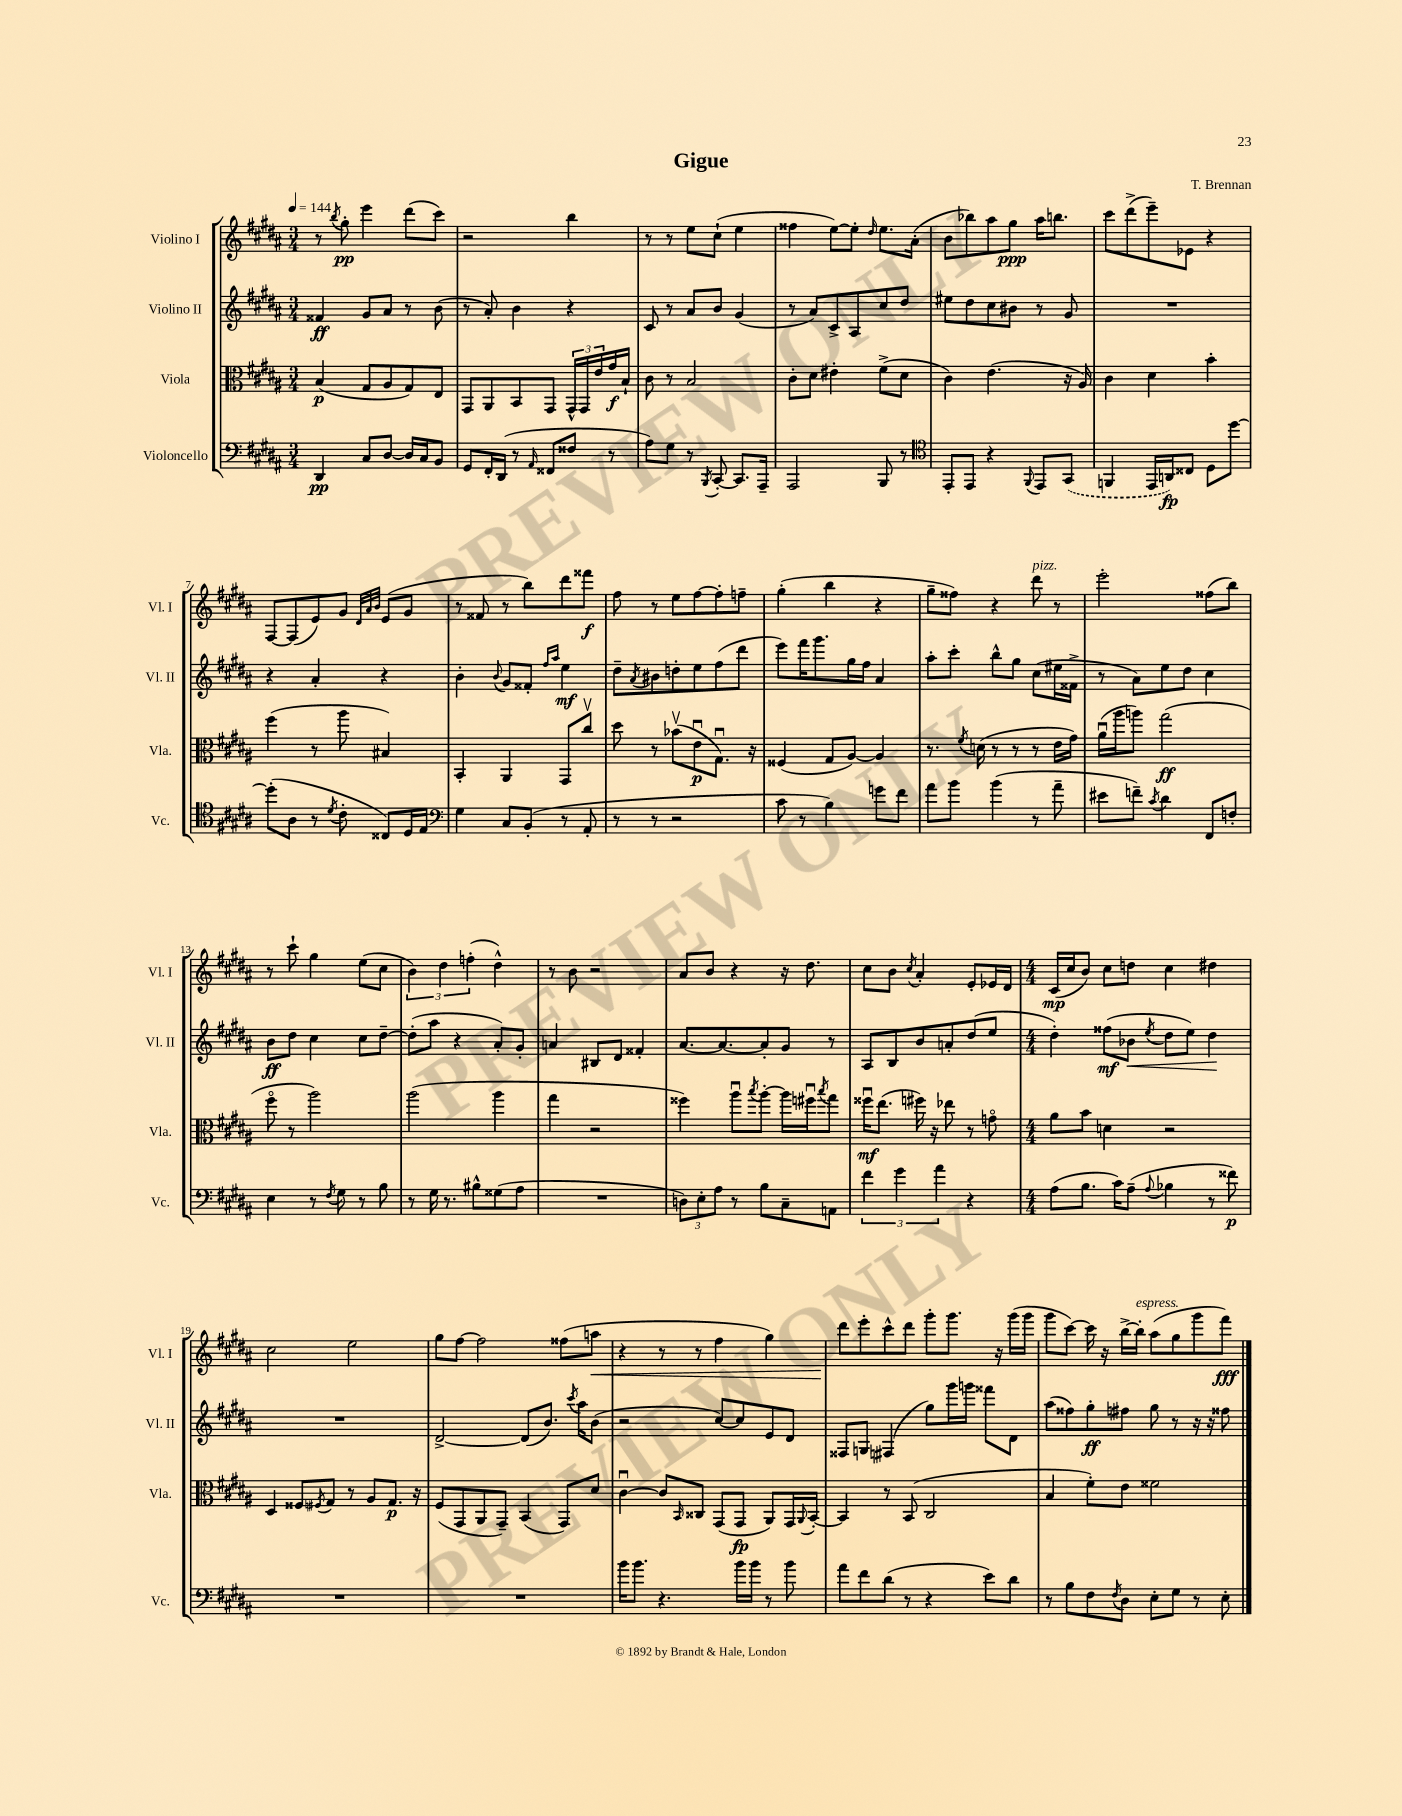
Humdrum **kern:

**kern	**dynam	**kern	**dynam	**kern	**dynam	**kern	**dynam
*part4	*part4	*part3	*part3	*part2	*part2	*part1	*part1
*staff4	*staff4	*staff3	*staff3	*staff2	*staff2	*staff1	*staff1
*I"Violoncello	*	*I"Viola	*	*I"Violino II	*	*I"Violino I	*
*I'Vc.	*	*I'Vla.	*	*I'Vl. II	*	*I'Vl. I	*
*clefF4	*	*clefC3	*	*clefG2	*	*clefG2	*
*k[f#c#g#d#a#]	*	*k[f#c#g#d#a#]	*	*k[f#c#g#d#a#]	*	*k[f#c#g#d#a#]	*
*M3/4	*	*M3/4	*	*M3/4	*	*M3/4	*
*MM144	*	*MM144	*	*MM144	*	*MM144	*
=1	=1	=1	=1	=1	=1	=1	=1
4DD#/	pp	(4B/	p	4f##X/	ff	8r	.
.	.	.	.	.	.	8qbb/	.
.	.	.	.	.	.	8gg#'\	pp
8C#/L	.	8G#/L	.	8g#/L	.	4eee\	.
[8D#/J	.	8A#/	.	8a#/J	.	.	.
16D#/LL]	.	8G#/)	.	8r	.	(8ddd#\L	.
16C#/J	.	.	.	.	.	.	.
8BB/J	.	8E/J	.	(8b\	.	8ccc#\J)	.
=2	=2	=2	=2	=2	=2	=2	=2
8GG#/L	.	8GG#/L	.	8r	.	2r	.
16FF#'/L	.	8AA#/	.	8a#'/)	.	.	.
(16DD#/JJ	.	.	.	.	.	.	.
8r	.	8BB/	.	4b\	.	.	.
16qqAA#/	.	.	.	.	.	.	.
8FF##X/L	.	8GG#/J	.	.	.	.	.
8F##X/J	.	24GG#^^/LL	.	4r	.	4bb\	.
.	.	24GG#/	.	.	.	.	.
.	.	24e/	.	.	.	.	.
8r	.	16g#/	f	.	.	.	.
.	.	16B`/JJ	.	.	.	.	.
=3	=3	=3	=3	=3	=3	=3	=3
8A#\L)	.	8c#\	.	8c#/	.	8r	.
8G#\J	.	8r	.	8r	.	8r	.
8r	.	2B/	.	8a#/L	.	8ee\L	.
8qBBB/	.	.	.	.	.	.	.
[8CC#'/	.	.	.	8b/J	.	(8cc#`\J	.
8.CC#/L]	.	.	.	(4g#/	.	4ee\	.
16AAA#~/Jk	.	.	.	.	.	.	.
=4	=4	=4	=4	=4	=4	=4	=4
2AAA#/	.	8c#'\L	.	8r	.	4ff##X\	.
.	.	8d#\J	.	8a#/L)	.	.	.
.	.	4e#X'\	.	8c#^/	.	[8ee\L)	.
.	.	.	.	8A#/	.	8ee'\J]	.
.	.	.	.	.	.	16qqdd#/	.
8BBB/	.	(8f#^\L	.	8cc#/	.	8.ee\L	.
8r	.	8d#\J	.	8dd#/J	.	.	.
.	.	.	.	.	.	(16a#'\Jk	.
=5	=5	=5	=5	=5	=5	=5	=5
*clefC4	*	*	*	*	*	*	*
8EE'/L	.	4c#\)	.	8ee#X\L	.	8b\L	.
8EE/J	.	.	.	8dd#\	.	8bb-X\)	.
4r	.	(4.e\	.	8cc#\	.	8aa#\	.
.	.	.	.	8b#X\J	.	8gg#\J	ppp
8qqFF#/	.	.	.	.	.	.	.
8EE/L	.	.	.	8r	.	16aa#\KL	.
.	.	.	.	.	.	8.bbn\J	.
(8GG#/J	.	16r	.	8g#/	.	.	.
.	.	16A#/)	.	.	.	.	.
=6	=6	=6	=6	=6	=6	=6	=6
4FFn/	.	4c#\	.	2.r	.	8ccc#\L	.
.	.	.	.	.	.	(8ddd#^\	.
16EE/LL	.	4d#\	.	.	.	8eee~\)	.
16AAn/J)	fp	.	.	.	.	.	.
8C##X/J	.	.	.	.	.	8e-X\J	.
8D#\L	.	4b'\	.	.	.	4r	.
[8dd#\J	.	.	.	.	.	.	.
!!LO:LB:g=z
=7	=7	=7	=7	=7	=7	=7	=7
(8dd#'\L]	.	(4ff#\	.	4r	.	[8F#/L	.
8A#\J	.	.	.	.	.	(8F#/]	.
8r	.	8r	.	4a#'/	.	8e/)	.
8qd#/	.	.	.	.	.	.	.
8c#'\	.	8aa#\	.	.	.	8g#/J	.
.	.	.	.	.	.	32qqd#/LLL	.
.	.	.	.	.	.	32qqa#/	.
.	.	.	.	.	.	32qqb/JJJ	.
8C##X/L)	.	4B#X/)	.	4r	.	(8e/L	.
16D#/L	.	.	.	.	.	8g#/J	.
16E/JJ	.	.	.	.	.	.	.
=8	=8	=8	=8	=8	=8	=8	=8
*clefF4	*	*	*	*	*	*	*
4G#\	.	4BB'/	.	4b'\	.	8r	.
.	.	.	.	.	.	8f##X/	.
.	.	.	.	8qqb/	.	.	.
8C#/L	.	4AA#/	.	8g#/L	.	8r	.
(8BB'/J	.	.	.	8f##X'/J	.	8bb\L)	.
.	.	.	.	16qqff#/LL	.	.	.
.	.	.	.	16qqaa#/JJ	.	.	.
8r	.	8GG#/L	.	4ee\	mf	8ddd#\	.
8AA#'/	.	8cc#v/J	.	.	.	8fff##X\J	f
=9	=9	=9	=9	=9	=9	=9	=9
8r	.	8dd#\	.	8dd#~\L	.	8ff#\	.
.	.	.	.	8qa#/	.	.	.
8r	.	8r	.	8b#X\	.	8r	.
2r	.	(8b-Xv\L	.	8ddn'\	.	8ee\L	.
.	.	8eu\	p	8ee\	.	[8ff#\	.
.	.	8.G#u\J)	.	(8ff#\	.	8ff#'\]	.
.	.	.	.	8ddd#\J	.	8ffn~\J	.
.	.	16r	.	.	.	.	.
=10	=10	=10	=10	=10	=10	=10	=10
8c#\	.	(4F##X/	.	8eee\L)	.	(4gg#'\	.
8r	.	.	.	16fff#\K	.	.	.
.	.	.	.	8.ggg#\	.	.	.
4B\)	.	8G#/L	.	.	.	4bb\	.
.	.	[8A#/J)	.	16gg#\L	.	.	.
.	.	.	.	16ff#\JJ	.	.	.
8gn\L	.	4A#/]	.	4a#/	.	4r	.
8f#\J	.	.	.	.	.	.	.
=11	=11	=11	=11	=11	=11	=11	=11
8a#\L	.	8.r	.	8aa#'\L	.	8gg#~\L	.
8b\J	.	.	.	8ccc#'\J	.	8ff##X\J)	.
.	.	8qf#/	.	.	.	.	.
.	.	(16dn\	.	.	.	.	.
(4b\	.	8r	.	8bb^^\L	.	4r	.
.	.	8r	.	8gg#\J	.	.	.
!	!	!	!	!	!	!LO:TX:a:i:t=pizz.	!
8r	.	8r	.	(8cc#\L	.	8ddd#\	.
8a#~\	.	16e\LL	.	16ee#X\L	.	8r	.
.	.	16g#\JJ)	.	16f##X^\JJ	.	.	.
=12	=12	=12	=12	=12	=12	=12	=12
8e#X\L	.	(16a#u\LL	.	8r	.	2eee'\	.
.	.	16aa#\J	.	.	.	.	.
8fn~\J)	.	8aan\J)	.	8a#\L)	.	.	.
8qc#/	.	.	.	.	.	.	.
4d#\	.	(2gg#\	ff	8ee\	.	.	.
.	.	.	.	8dd#\J	.	.	.
8FF#/L	.	.	.	4cc#\	.	(8ff##X\L	.
8Fn'/J	.	.	.	.	.	8bb\J)	.
!!LO:LB:g=z
=13	=13	=13	=13	=13	=13	=13	=13
4E\	.	8ff#\	.	8b\L	ff	8r	.
.	.	8r	.	8dd#\J	.	8ccc#`\	.
8r	.	2aa#\)	.	4cc#\	.	4gg#\	.
8qF#/	.	.	.	.	.	.	.
8G#\	.	.	.	.	.	.	.
8r	.	.	.	8cc#\L	.	(8ee\L	.
8B\	.	.	.	[8dd#~\J	.	8cc#\J	.
=14	=14	=14	=14	=14	=14	=14	=14
8r	.	(2aa#\	.	(8dd#'\L]	.	6b\)	.
16G#\	.	.	.	8aa#\J	.	.	.
.	.	.	.	.	.	6dd#\	.
8.r	.	.	.	.	.	.	.
.	.	.	.	4r	.	.	.
.	.	.	.	.	.	(6ffn'\	.
8B#X^^\L	.	.	.	.	.	.	.
(8G##X\	.	4aa#\	.	8a#'/L)	.	4dd#^^\)	.
8A#\J	.	.	.	8g#'/J	.	.	.
=15	=15	=15	=15	=15	=15	=15	=15
2.r	.	4gg#\	.	4an/	.	8r	.
.	.	.	.	.	.	8b\	.
.	.	2r	.	8B#X/L	.	2r	.
.	.	.	.	8d#/J	.	.	.
.	.	.	.	4f##X'/	.	.	.
=16	=16	=16	=16	=16	=16	=16	=16
12Dn\L)	.	4ff##X\)	.	[8.a#/L	.	8a#/L	.
12E'\	.	.	.	.	.	.	.
.	.	.	.	.	.	8b/J	.
12A#\J	.	.	.	.	.	.	.
.	.	.	.	8.a#/_	.	.	.
8r	.	8aa#u\L	.	.	.	4r	.
.	.	8qbb/	.	.	.	.	.
8B\L	.	[8aa#'\J	.	8a#'/]	.	.	.
8C#~\	.	16aa#\LL]	.	8g#/J	.	16r	.
.	.	16ff#Xu\J	.	.	.	8.dd#\	.
.	.	8qbb/	.	.	.	.	.
8AAn\J	.	8gg#\J	.	8r	.	.	.
=17	=17	=17	=17	=17	=17	=17	=17
6f#\	.	16ff##Xu\KL	mf	8A#/L	.	8cc#\L	.
.	.	(8.ee\J	.	.	.	.	.
.	.	.	.	8B/	.	8b\J	.
6g#\	.	.	.	.	.	.	.
.	.	.	.	.	.	8qcc#/	.
.	.	16ff#X\)	.	8b/	.	4a#'/	.
.	.	16r	.	.	.	.	.
6a#\	.	.	.	.	.	.	.
.	.	8ee-X\	.	8an'/	.	.	.
4r	.	8r	.	(8dd#/	.	8e'/L	.
.	.	8gn\	.	8ee/J	.	16e-X/L	.
.	.	.	.	.	.	16d#/JJ	.
=18	=18	=18	=18	=18	=18	=18	=18
*M4/4	*	*M4/4	*	*M4/4	*	*M4/4	*
(8A#\L	.	8a#\L	.	4dd#'\)	.	(16c#/LL	mp
.	.	.	.	.	.	16cc#/J	.
8.B\J	.	8b\J	.	.	.	8b/J)	.
.	.	4dn\	.	(8ff##X\L	mf	8cc#\L	.
16c#\KL)	.	.	.	.	.	.	.
!	!	!	!	!	!LO:HP:b	!	!
(8A#~\J	.	.	.	8b-X\J	<	8ddn\J	.
8qqA#/	.	.	.	8qee/	.	.	.
4B-X\	.	2r	.	8dd#\L	.	4cc#\	.
.	.	.	.	8ee\J)	.	.	.
8r	.	.	.	4dd#\	.	4dd#X\	.
8f##X\)	p	.	.	.	.	.	.
.	.	.	.	.	[	.	.
!!LO:LB:g=z
=19	=19	=19	=19	=19	=19	=19	=19
1r	.	4D#/	.	1r	.	2cc#\	.
.	.	8F##X/L	.	.	.	.	.
.	.	8qF#X/	.	.	.	.	.
.	.	8G#/J	.	.	.	.	.
.	.	8r	.	.	.	2ee\	.
.	.	8A#/L	.	.	.	.	.
.	.	8.G#/J	p	.	.	.	.
.	.	16r	.	.	.	.	.
=20	=20	=20	=20	=20	=20	=20	=20
1r	.	(8F#/L	.	[2d#^/	.	8gg#\L	.
.	.	8GG#/	.	.	.	[8ff#\J	.
.	.	8AA#/	.	.	.	2ff#\]	.
.	.	8GG#~/J)	.	.	.	.	.
.	.	(4BB/	.	(8d#/L]	.	.	.
.	.	.	.	8.b/J)	.	.	.
.	.	8GG#/L)	.	.	.	(8ff##X\L	.
.	.	.	.	8qccc#/	.	.	.
.	.	.	.	16aa#\KL	.	.	.
!	!	!	!	!	!	!	!LO:HP:b
.	.	8d#/J	.	(8b\J	.	8aan\J	<
=21	=21	=21	=21	=21	=21	=21	=21
16b\KL	.	[4c#u\	.	2r	.	4r	.
8.b\J	.	.	.	.	.	.	.
4.r	.	8c#/L]	.	.	.	8r	.
.	.	16qqBB/	.	.	.	.	.
.	.	8C##X/J	.	.	.	8r	.
.	.	(8GG#/L	.	[8cc#/L)	.	4ff#\	.
16b\LL	.	8GG#/J	fp	8cc#/]	.	.	.
16b\JJ	.	.	.	.	.	.	.
8r	.	8AA#/L)	.	8e/	.	4gg#\)	.
8b\	.	16GG#/L	.	8d#/J	.	.	.
.	.	8qqAA#/	.	.	.	.	.
.	.	[16BB'/JJ	.	.	.	.	.
=22	=22	=22	=22	=22	=22	=22	=22
8a#\L	.	4BB/]	.	8F##X/L	.	8ddd#\L	.
8f#\	.	.	.	8Gn/J	.	8eee'\	[
(8d#\J	.	8r	.	(4F#X/	.	8ccc#^^\	.
8r	.	(8BB/	.	.	.	8ddd#\J	.
4r	.	2C#/	.	8gg#\L)	.	8ggg#'\L	.
.	.	.	.	16ggg#\L	.	8.ggg#\J	.
.	.	.	.	16gggn\JJ	.	.	.
8e\L)	.	.	.	8fff##X\L	.	.	.
.	.	.	.	.	.	16r	.
8d#\J	.	.	.	8d#\J	.	(16ggg#\LL	.
.	.	.	.	.	.	16ggg#\JJ	.
=23	=23	=23	=23	=23	=23	=23	=23
8r	.	4B/	.	(8aa#\L	.	8ggg#\L	.
8B\L	.	.	.	8ff##X\)	.	[8ccc#\J)	.
8F#\	.	8f#'\L)	.	8gg#'\	ff	16ccc#\]	.
.	.	.	.	.	.	16r	.
8qF#/	.	.	.	.	.	.	.
8D#\J	.	8e\J	.	8ff#X\J	.	[16bb^\LL	.
!	!	!	!	!	!	!LO:TX:a:i:t=espress.	!
.	.	.	.	.	.	16bb'\JJ]	.
8E'\L	.	2f##X\	.	8gg#\	.	(8aa#\L	.
8G#\J	.	.	.	8r	.	8gg#\	.
8r	.	.	.	16r	.	8ggg#\	.
.	.	.	.	16r	.	.	.
8E'\	.	.	.	8ff##X\	.	8fff#\J)	fff
==	==	==	==	==	==	==	==
*-	*-	*-	*-	*-	*-	*-	*-
